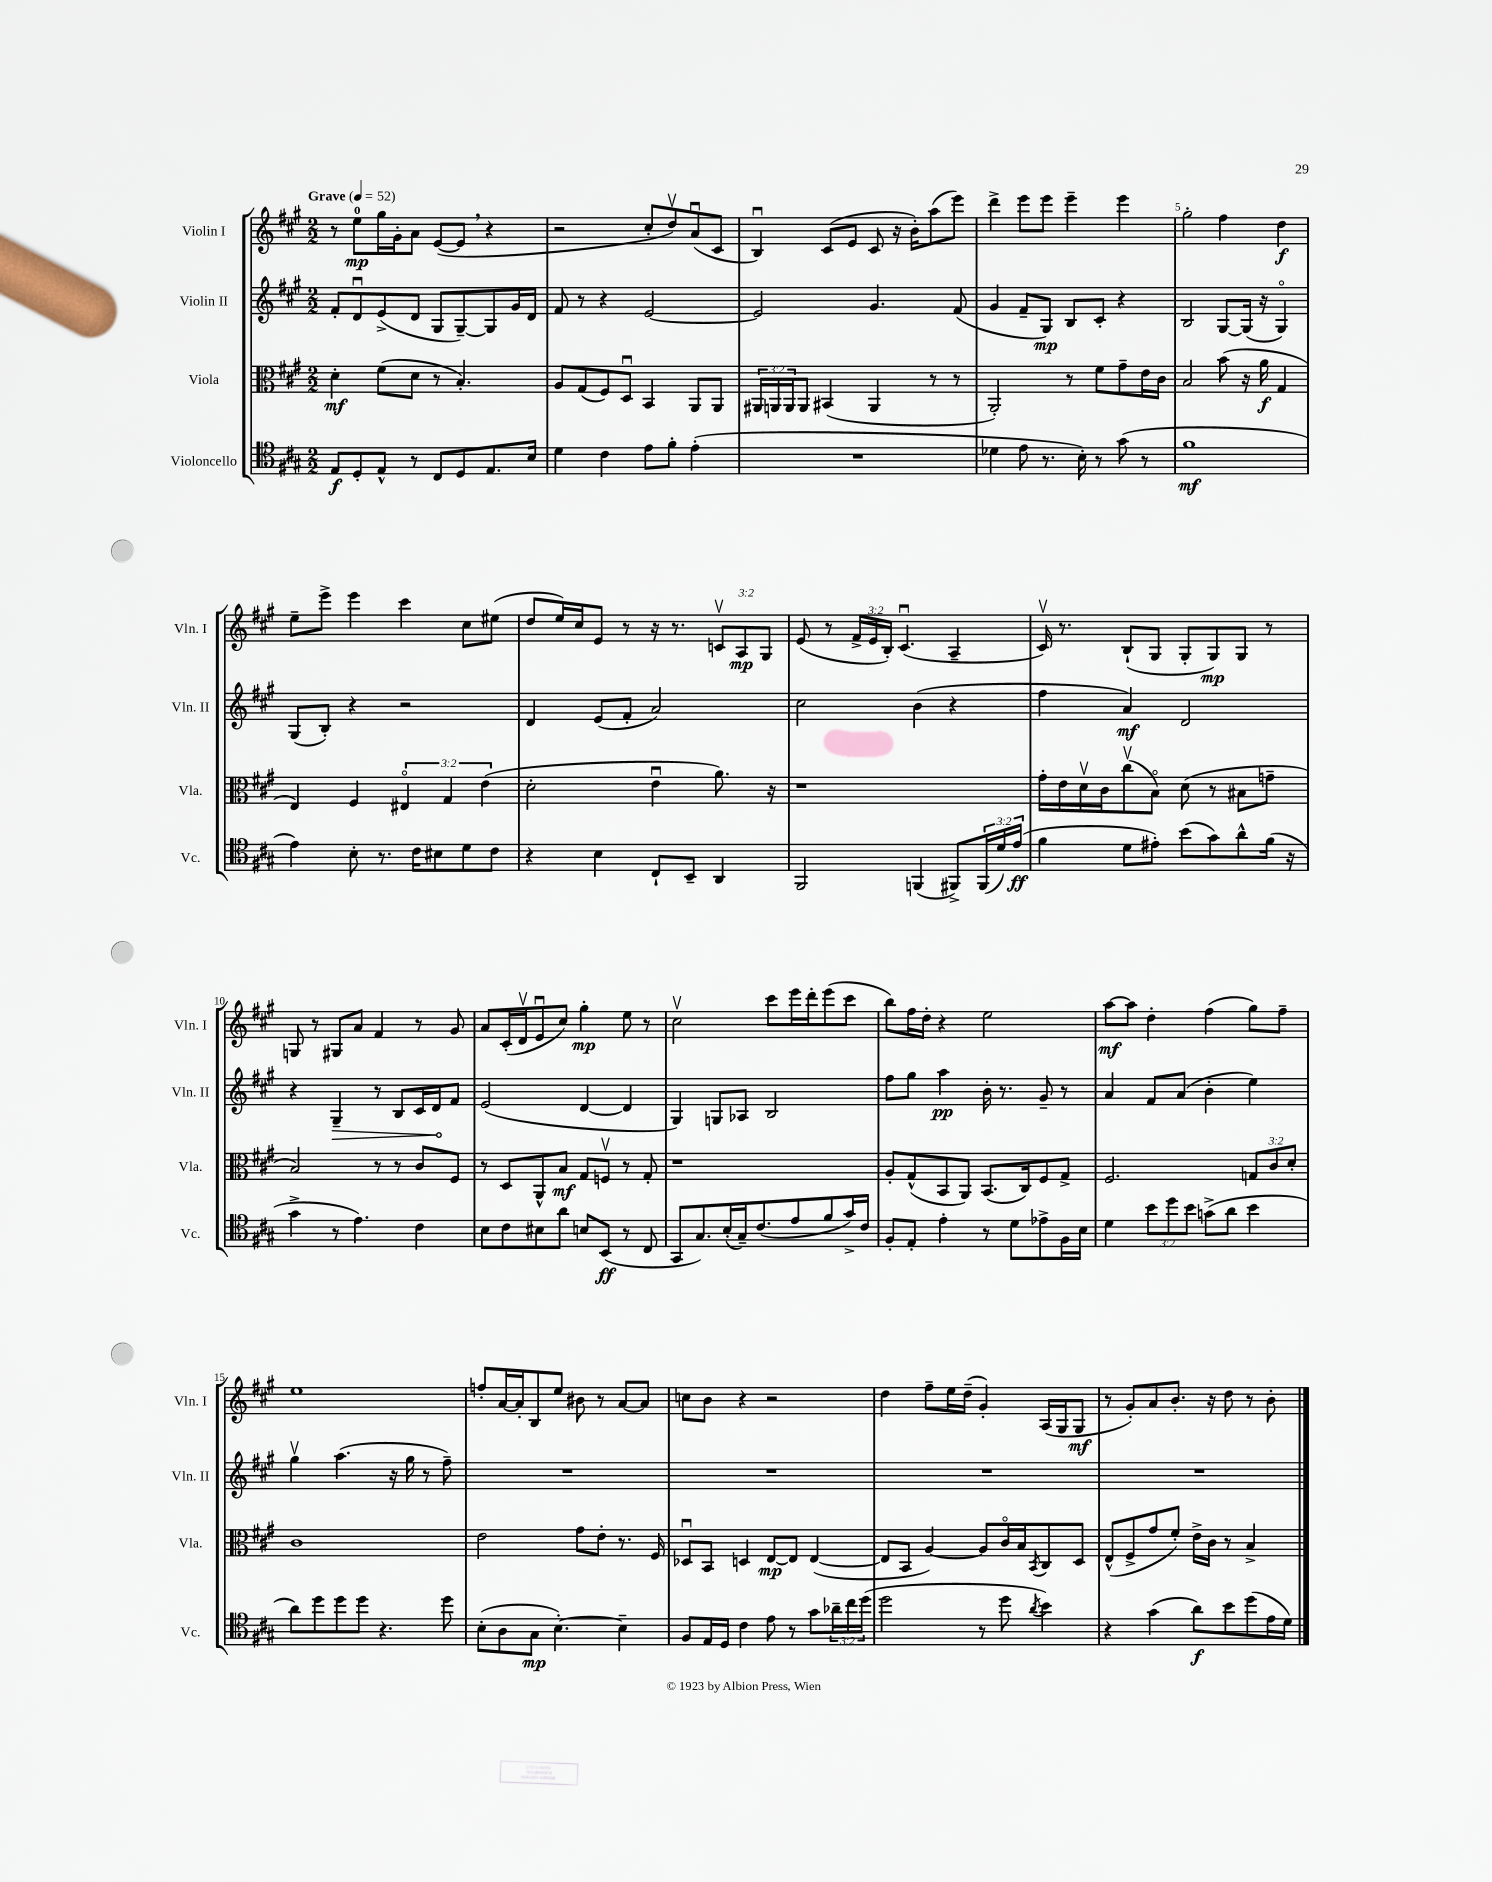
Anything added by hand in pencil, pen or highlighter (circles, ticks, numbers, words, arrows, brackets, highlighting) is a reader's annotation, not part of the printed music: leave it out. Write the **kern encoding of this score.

**kern	**dynam	**kern	**dynam	**kern	**dynam	**kern	**dynam
*part4	*part4	*part3	*part3	*part2	*part2	*part1	*part1
*staff4	*staff4	*staff3	*staff3	*staff2	*staff2	*staff1	*staff1
*I"Violoncello	*	*I"Viola	*	*I"Violin II	*	*I"Violin I	*
*I'Vc.	*	*I'Vla.	*	*I'Vln. II	*	*I'Vln. I	*
*clefC4	*	*clefC3	*	*clefG2	*	*clefG2	*
*k[f#c#g#]	*	*k[f#c#g#]	*	*k[f#c#g#]	*	*k[f#c#g#]	*
*M2/2	*	*M2/2	*	*M2/2	*	*M2/2	*
*MM52	*	*MM52	*	*MM52	*	*MM52	*
=1	=1	=1	=1	=1	=1	=1	=1
!	!	!	!	!	!	!LO:TX:a:B:t=Grave	!
8E/L	f	4d'\	mf	8f#'/L	.	8r	.
8D'/	.	.	.	8du/	.	8ee\L	mp
8E^^/J	.	(8f#\L	.	(8e^/	.	16gg#\L	.
.	.	.	.	.	.	16g#'\J	.
8r	.	8d\J	.	8d/J	.	8a\J	.
8C#/L	.	8r	.	8G#/L	.	([8e/L	.
8D/	.	4.B'/)	.	[8G#~/)	.	8e,/J]	.
8.E/	.	.	.	8G#/]	.	4r	.
.	.	.	.	16g#/L	.	.	.
16B/Jk	.	.	.	16d/JJ	.	.	.
=2	=2	=2	=2	=2	=2	=2	=2
4d\	.	8A/L	.	8f#/	.	2r	.
.	.	(8G#/	.	8r	.	.	.
4c#\	.	8F#/)	.	4r	.	.	.
.	.	8Du/J	.	.	.	.	.
8e\L	.	4BB/	.	[2e/	.	8cc#'/L	.
8f#'\J	.	.	.	.	.	8ddv/)	.
(4e'\	.	8AA/L	.	.	.	(8au/	.
.	.	8AA/J	.	.	.	8c#/J	.
=3	=3	=3	=3	=3	=3	=3	=3
1r	.	24AA#X/LL	.	2e/]	.	4Bu/)	.
.	.	24AAn/	.	.	.	.	.
.	.	24AA/J	.	.	.	.	.
.	.	8AA/J	.	.	.	.	.
.	.	(4BB#X/	.	.	.	(8c#/L	.
.	.	.	.	.	.	8e/J	.
.	.	4AA/	.	4.g#/	.	8c#/	.
.	.	.	.	.	.	16r	.
.	.	.	.	.	.	16b'\KL)	.
.	.	8r	.	.	.	(8aa\	.
.	.	8r	.	(8f#/	.	8eee\J)	.
=4	=4	=4	=4	=4	=4	=4	=4
4d-X\	.	2AA'/)	.	4g#/	.	4ddd^\	.
8e\	.	.	.	8f#~/L	.	8eee\L	.
8.r	.	.	.	8G#/J)	mp	8eee\J	.
.	.	8r	.	8B/L	.	4eee~\	.
16B'\)	.	.	.	.	.	.	.
8r	.	8f#\L	.	8c#'/J	.	.	.
(8g#\	.	8g#~\	.	4r	.	4eee\	.
8r	.	16e\L	.	.	.	.	.
.	.	16c#\JJ	.	.	.	.	.
=5	=5	=5	=5	=5	=5	=5	=5
1f#	mf	2B/	.	2B/	.	2gg#'\	.
.	.	(8b\	.	[8G#/L	.	4ff#\	.
.	.	16r	.	(16G#/Jk]	.	.	.
.	.	16a\	f	16r	.	.	.
.	.	4G#/	.	4G#/)	.	4dd\	f
!!LO:LB:g=z
=6	=6	=6	=6	=6	=6	=6	=6
4e\)	.	4E/)	.	(8G#/L	.	8ee~\L	.
.	.	.	.	8B'/J)	.	8eee^\J	.
8B'\	.	4F#/	.	4r	.	4eee\	.
8.r	.	.	.	.	.	.	.
.	.	6E#X/	.	2r	.	4ccc#\	.
16c#\KL	.	.	.	.	.	.	.
8B#X\	.	.	.	.	.	.	.
.	.	6G#/	.	.	.	.	.
8d\	.	.	.	.	.	8cc#\L	.
.	.	(6e\	.	.	.	.	.
8c#\J	.	.	.	.	.	(8ee#X\J	.
=7	=7	=7	=7	=7	=7	=7	=7
4r	.	2d'\	.	4d/	.	8dd/L	.
.	.	.	.	.	.	16ee/L)	.
.	.	.	.	.	.	16cc#/J	.
4B\	.	.	.	(8e/L	.	8e/J	.
.	.	.	.	8f#'/J	.	8r	.
8C#`/L	.	4eu\	.	2a/)	.	16r	.
.	.	.	.	.	.	8.r	.
8BB~/J	.	.	.	.	.	.	.
4AA/	.	8.a\)	.	.	.	12cnv/L	.
.	.	.	.	.	.	12A/	mp
.	.	.	.	.	.	12G#/J	.
.	.	16r	.	.	.	.	.
=8	=8	=8	=8	=8	=8	=8	=8
2FF#/	.	1r	.	2cc#\	.	(8e/	.
.	.	.	.	.	.	8r	.
.	.	.	.	.	.	24f#^/LL	.
.	.	.	.	.	.	24e/	.
.	.	.	.	.	.	24B'/JJ)	.
.	.	.	.	.	.	(4.c#u/	.
(4FFn/	.	.	.	(4b\	.	.	.
8FF#X^/L)	.	.	.	4r	.	4A~/	.
(24FF#/L	.	.	.	.	.	.	.
24d/)	.	.	.	.	.	.	.
(24e/JJ	ff	.	.	.	.	.	.
=9	=9	=9	=9	=9	=9	=9	=9
4f#\	.	16g#'\LL	.	4ff#\	.	16c#v/)	.
.	.	16e\	.	.	.	8.r	.
.	.	16dv\	.	.	.	.	.
.	.	16c#\J	.	.	.	.	.
8d\L	.	(8cc#v\	.	4a/)	mf	(8B`/L	.
8e#X'\J)	.	8B\J)	.	.	.	8G#/J	.
(8b\L	.	(8d\	.	2d/	.	8G#'/L	.
8g#\)	.	8r	.	.	.	8G#/)	mp
8a^^\	.	8B#X\L	.	.	.	8G#/J	.
(16f#\Jk	.	8gn~\J	.	.	.	8r	.
16r	.	.	.	.	.	.	.
!!LO:LB:g=z
=10	=10	=10	=10	=10	=10	=10	=10
4g#^\	.	2B/)	.	4r	.	8Gn/	.
.	.	.	.	.	.	8r	.
!	!	!	!	!	!LO:HP:b	!	!
8r	.	.	.	4G#~/	>	8G#X/L	.
4.e\)	.	.	.	.	.	8a/J	.
.	.	8r	.	8r	.	4f#/	.
.	.	8r	.	8B/L	.	.	.
4c#\	.	8c#/L	.	16c#/L	.	8r	.
.	.	.	.	16d/J	.	.	.
.	.	8F#/J	.	8f#/J	]	8g#/	.
=11	=11	=11	=11	=11	=11	=11	=11
8B\L	.	8r	.	(2e/	.	8a/L	.
8c#\	.	8D/L	.	.	.	(16c#'/L	.
.	.	.	.	.	.	16dv/J	.
8B#X\	.	8AA^^/	.	.	.	8eu/	.
8a\J	.	8B/J	mf	.	.	8cc#/J)	.
8Bn/L	.	8G#/L	.	[4d/	.	4gg#'\	mp
(8BB/J	ff	8Fnv/J	.	.	.	.	.
8r	.	8r	.	4d/]	.	8ee\	.
8C#/	.	8G#'/	.	.	.	8r	.
=12	=12	=12	=12	=12	=12	=12	=12
8GG#/L	.	1r	.	4G#/)	.	2cc#v\	.
8.G#/)	.	.	.	.	.	.	.
.	.	.	.	8Gn/L	.	.	.
(16B'/L	.	.	.	.	.	.	.
16G#~/J)	.	.	.	8A-X/J	.	.	.
(8.c#/	.	.	.	.	.	.	.
.	.	.	.	2B/	.	8ccc#\L	.
8e/	.	.	.	.	.	16eee\L	.
.	.	.	.	.	.	16ddd'\J	.
8f#/	.	.	.	.	.	(8eee\	.
16g#^/L)	.	.	.	.	.	8ccc#\J	.
16c#/JJ	.	.	.	.	.	.	.
=13	=13	=13	=13	=13	=13	=13	=13
8F#'/L	.	8A'/L	.	8ff#\L	.	8bb\L)	.
8E'/J	.	(8G#^^/	.	8gg#\J	.	16ff#\L	.
.	.	.	.	.	.	16dd'\JJ	.
4e'\	.	8BB/	.	4aa\	pp	4r	.
.	.	8AA/J)	.	.	.	.	.
8r	.	(8.BB/L	.	16b'\	.	2ee\	.
.	.	.	.	8.r	.	.	.
8d\L	.	.	.	.	.	.	.
.	.	16C#/k)	.	.	.	.	.
8e-X^\	.	8F#/	.	8g#~/	.	.	.
16F#\L	.	8G#^/J	.	8r	.	.	.
16B\JJ	.	.	.	.	.	.	.
=14	=14	=14	=14	=14	=14	=14	=14
4d\	.	2.F#/	.	4a/	.	[8aa\L	mf
.	.	.	.	.	.	8aa\J]	.
12b\L	.	.	.	8f#/L	.	4dd'\	.
12dd\	.	.	.	.	.	.	.
.	.	.	.	(8a/J	.	.	.
12b\J	.	.	.	.	.	.	.
(8gn^\L	.	.	.	4b'\	.	(4ff#\	.
8a\J	.	.	.	.	.	.	.
4b\	.	12Gn/L	.	4ee\)	.	8gg#\L)	.
.	.	12c#/	.	.	.	.	.
.	.	.	.	.	.	8ff#~\J	.
.	.	12d'/J	.	.	.	.	.
!!LO:LB:g=z
=15	=15	=15	=15	=15	=15	=15	=15
8a\L)	.	1c#	.	4gg#v\	.	1ee	.
8dd\	.	.	.	.	.	.	.
8dd\	.	.	.	(4.aa\	.	.	.
8dd\J	.	.	.	.	.	.	.
4.r	.	.	.	.	.	.	.
.	.	.	.	16r	.	.	.
.	.	.	.	16gg#\	.	.	.
.	.	.	.	8r	.	.	.
8dd\	.	.	.	8ff#~\)	.	.	.
=16	=16	=16	=16	=16	=16	=16	=16
(8B'\L	.	2e\	.	1r	.	8ffn'/L	.
8A\	.	.	.	.	.	[16a/L	.
.	.	.	.	.	.	16a'/J]	.
8G#\J	mp	.	.	.	.	8B/	.
[4.B'\)	.	.	.	.	.	8ee/J	.
.	.	8g#\L	.	.	.	8b#X\	.
.	.	8e'\J	.	.	.	8r	.
4B~\]	.	8.r	.	.	.	[8a/L	.
.	.	.	.	.	.	8a/J]	.
.	.	16F#/	.	.	.	.	.
=17	=17	=17	=17	=17	=17	=17	=17
8F#/L	.	8D-Xu/L	.	1r	.	8ccn\L	.
16E/L	.	8BB/J	.	.	.	8b\J	.
16D/JJ	.	.	.	.	.	.	.
4c#\	.	4Dn/	.	.	.	4r	.
8e\	.	[8E/L	mp	.	.	2r	.
8r	.	8E/J]	.	.	.	.	.
8g#\L	.	([4E/	.	.	.	.	.
24a-X~\L	.	.	.	.	.	.	.
24cc#\	.	.	.	.	.	.	.
(24dd\JJ	.	.	.	.	.	.	.
=18	=18	=18	=18	=18	=18	=18	=18
2dd\	.	8E/L]	.	1r	.	4dd\	.
.	.	8BB/J	.	.	.	.	.
.	.	[4A/)	.	.	.	8ff#~\L	.
.	.	.	.	.	.	16ee\L	.
.	.	.	.	.	.	(16dd~\JJ	.
8r	.	8A/L]	.	.	.	4g#'/)	.
8dd\	.	16c#/L	.	.	.	.	.
.	.	16B/J	.	.	.	.	.
8qa/	.	8qBB/	.	.	.	.	.
4b\)	.	8C#/	.	.	.	(16A/LL	.
.	.	.	.	.	.	16G#/J	.
.	.	8D/J	.	.	.	8G#/J	mf
=19	=19	=19	=19	=19	=19	=19	=19
4r	.	(8E^^/L	.	1r	.	8r	.
.	.	8F#^/	.	.	.	8g#'/L)	.
(4g#\	.	8g#/	.	.	.	8a/	.
.	.	8f#'/J)	.	.	.	8.b'/J	.
8a\L)	f	16e^\LL	.	.	.	.	.
.	.	16c#\JJ	.	.	.	16r	.
8b\	.	8r	.	.	.	8dd\	.
(8dd\	.	4B^/	.	.	.	8r	.
16e\L	.	.	.	.	.	8b'\	.
16d\JJ)	.	.	.	.	.	.	.
==	==	==	==	==	==	==	==
*-	*-	*-	*-	*-	*-	*-	*-
